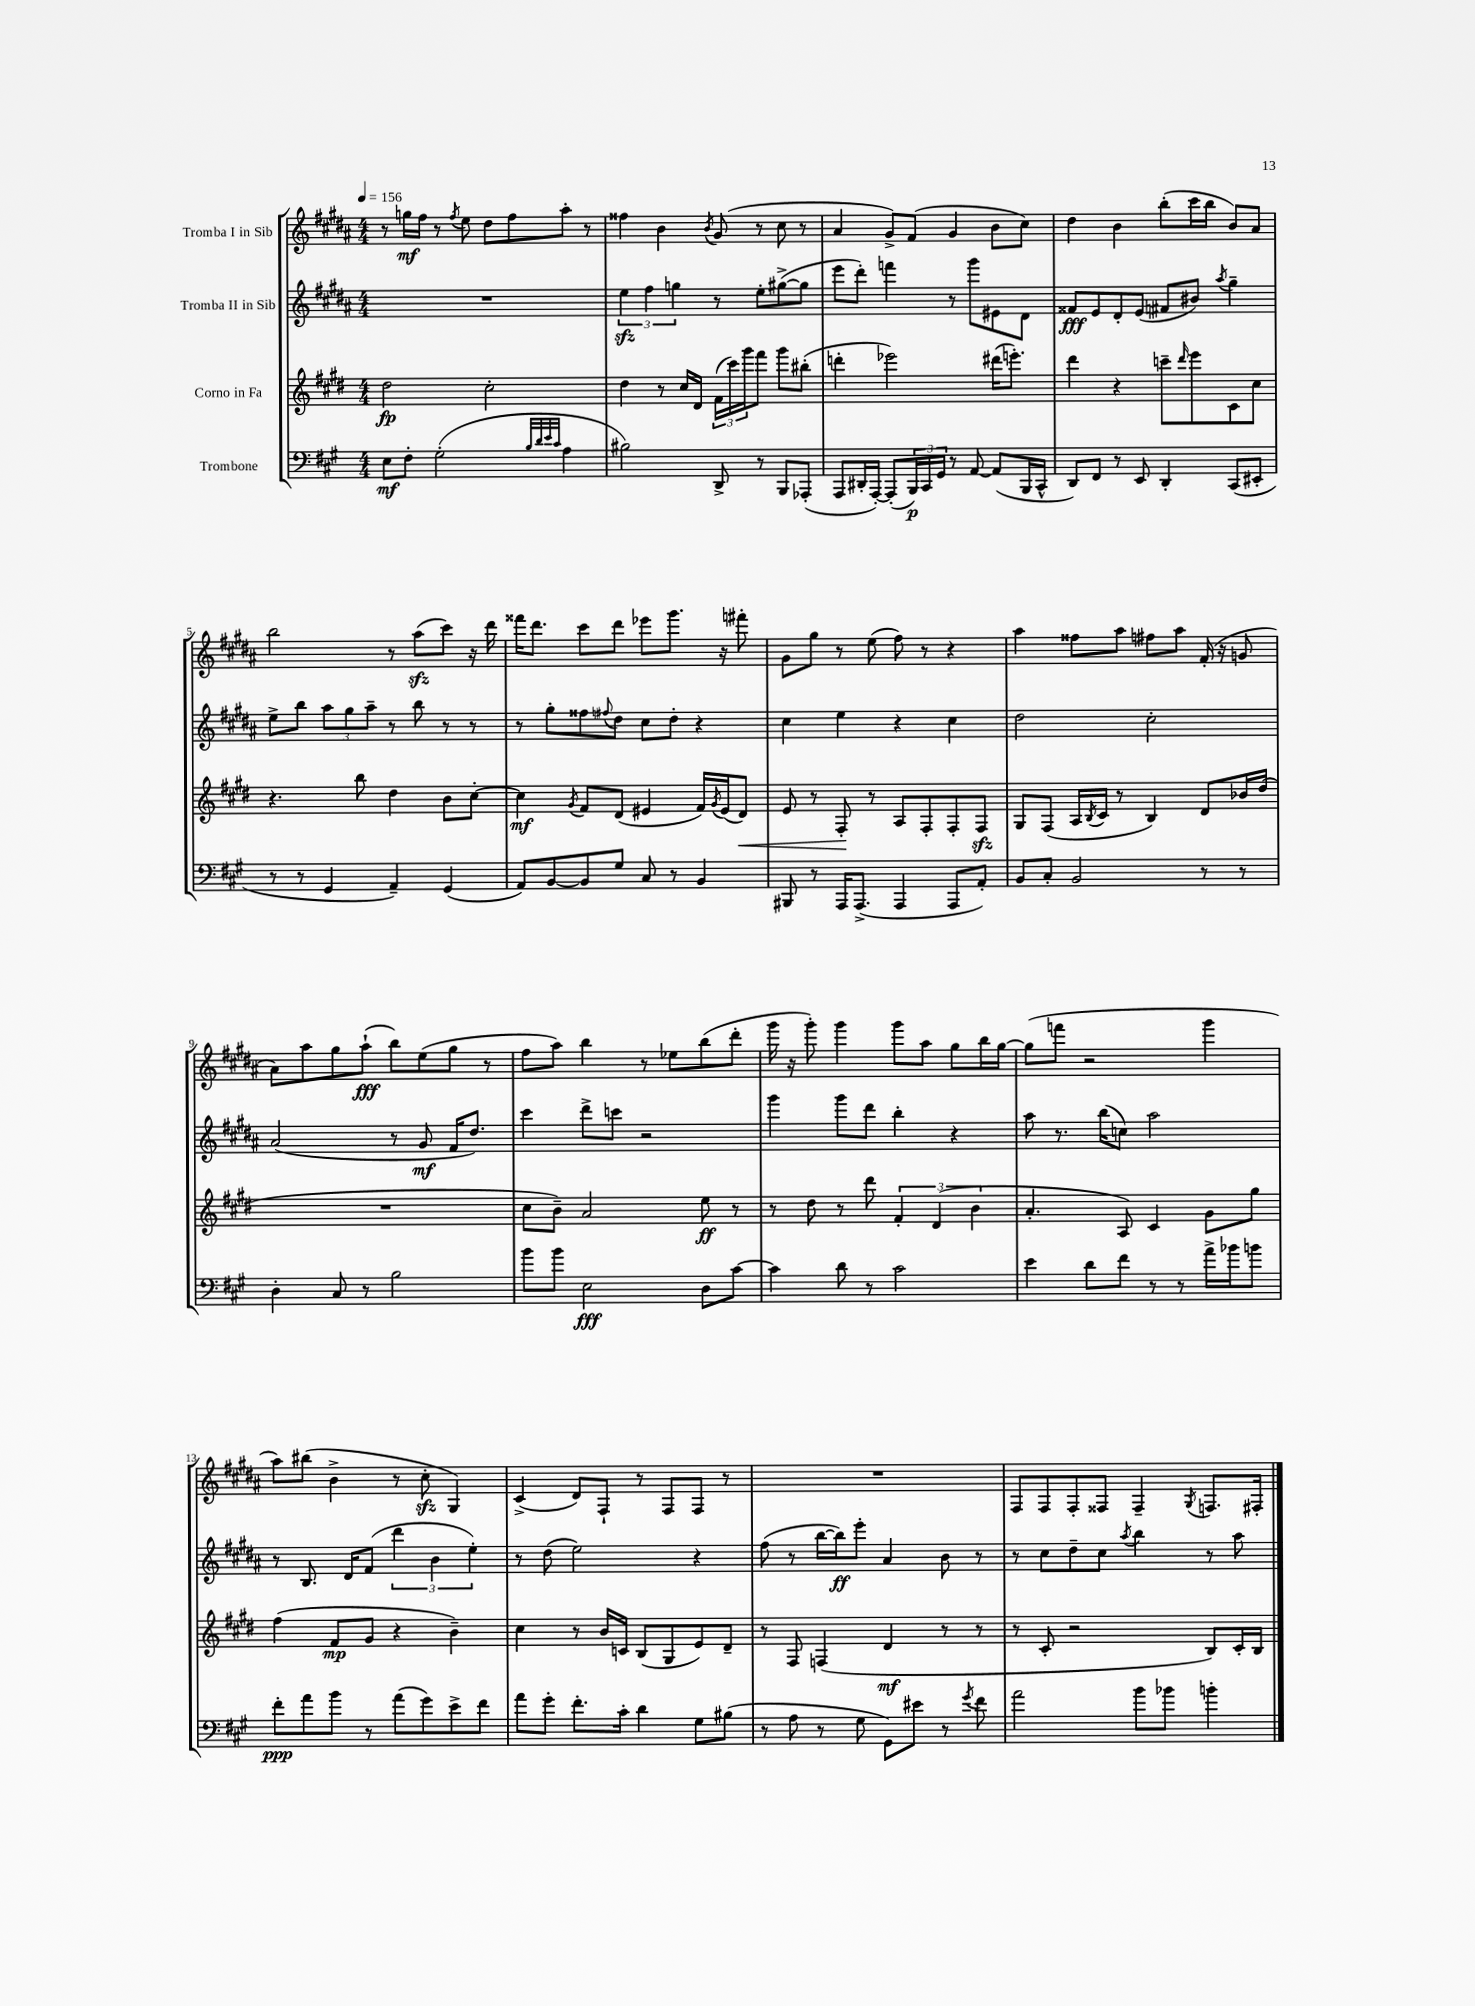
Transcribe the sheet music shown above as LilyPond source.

<<
\new StaffGroup <<
\new Staff = "s0" \with { instrumentName = "Tromba I in Sib" } {
    \clef treble \key b \major \numericTimeSignature \time 4/4 \tempo 4 = 156
    r8 g''16\mf fis''16 r8 \acciaccatura { fis''8 } e''8 dis''8 fis''8 ais''8-. r8 |
    fisis''4 b'4 \acciaccatura { b'8 } gis'8( r8 cis''8 r8 |
    ais'4 gis'8->) fis'8( gis'4 b'8 cis''8) |
    dis''4 b'4 b''8-.( cis'''16 b''16 b'8) ais'8 |
    b''2 r8 ais''8\sfz( cis'''8) r16 dis'''16 |
    fisis'''16 dis'''8. cis'''8 dis'''8 ees'''8 gis'''8. r16 fis'''8-. |
    gis'8 gis''8 r8 e''8( fis''8) r8 r4 |
    ais''4 fisis''8 ais''8 fis''8 ais''8 fis'16-.( r16 g'8 |
    ais'8) ais''8 gis''8 ais''8-!\fff( b''8) e''8( gis''8 r8 |
    fis''8 ais''8) b''4 r8 ees''8 b''8( dis'''8-. |
    gis'''16 r16 gis'''8-.) gis'''4 gis'''8 ais''8 gis''8 b''16 gis''16~ |
    gis''8( f'''8 r2 gis'''4 |
    ais''8) bis''8( b'4-> r8 cis''8-.\sfz gis4) |
    cis'4->( dis'8) fis8-! r8 fis8 fis8 r8 |
    R1 |
    fis8 fis8 fis8-. fisis8 fisis4-- \acciaccatura { gis8 } f8. fis16-. \bar "|." |
}
\new Staff = "s1" \with { instrumentName = "Tromba II in Sib" } {
    \clef treble \key b \major \numericTimeSignature \time 4/4
    R1 |
    \tuplet 3/2 { e''4\sfz fis''4 g''4 } r8 e''8-. gis''8~->( gis''8 |
    e'''8 dis'''8-.) f'''4 r8 gis'''8 eis'8 dis'8 |
    fisis'8\fff e'8 dis'8-. e'8( fis'8 bis'8) \acciaccatura { ais''8 } gis''4-- |
    e''8-> b''8 \tuplet 3/2 { ais''8 gis''8 ais''8-- } r8 b''8 r8 r8 |
    r8 gis''8-. fisis''8 \appoggiatura { fis''8 } dis''8 cis''8 dis''8-. r4 |
    cis''4 e''4 r4 cis''4 |
    dis''2 cis''2-. |
    ais'2( r8 gis'8\mf fis'16 dis''8.) |
    cis'''4 dis'''8-> c'''8 r2 |
    gis'''4 gis'''8 dis'''8 b''4-. r4 |
    ais''8 r8. b''16( c''8) ais''2 |
    r8 b8. dis'16 fis'8( \tuplet 3/2 { dis'''4 b'4 e''4-.) } |
    r8 dis''8( e''2) r4 |
    fis''8( r8 b''16~ b''16\ff) e'''8-. ais'4 b'8 r8 |
    r8 cis''8 dis''8-- cis''8 \acciaccatura { ais''8 } b''4 r8 ais''8 \bar "|." |
}
\new Staff = "s2" \with { instrumentName = "Corno in Fa" } {
    \clef treble \key e \major \numericTimeSignature \time 4/4
    dis''2\fp cis''2-. |
    dis''4 r8 cis''16 dis'16 \tuplet 3/2 { fis'16( cis'''16) gis'''16 } fis'''8 gis'''8 bis''8-.( |
    d'''4-. ees'''2) dis'''16( e'''8.-.) |
    dis'''4 r4 c'''8-- \grace { dis'''16 } e'''8 cis'8 cis''8 |
    r4. b''8 dis''4 b'8 cis''8~-. |
    cis''4\mf \acciaccatura { gis'8 } fis'8 dis'8( eis'4 fis'16) \acciaccatura { gis'8 } eis'16( dis'8\<) |
    e'8 r8 fis8-.\! r8 a8 fis8-. fis8-. fis8\sfz |
    gis8 fis8( a16 \acciaccatura { b8 } cis'16 r8 b4) dis'8 bes'16 dis''16( |
    R1 |
    cis''8 b'8--) a'2 e''8\ff r8 |
    r8 dis''8 r8 dis'''8 \tuplet 3/2 { fis'4-. dis'4( b'4 } |
    a'4.-. a8) cis'4 gis'8 gis''8 |
    fis''4( fis'8\mp gis'8 r4 b'4--) |
    cis''4 r8 b'16 c'16 b8( gis8 e'8) dis'8-- |
    r8 fis8 f4( dis'4\mf r8 r8 |
    r8 cis'8-. r2 b8) cis'16-. b16 \bar "|." |
}
\new Staff = "s3" \with { instrumentName = "Trombone" } {
    \clef bass \key a \major \numericTimeSignature \time 4/4
    e8\mf fis8-. gis2-.( \grace { b32 d'32 e'32 cis'32 } a4 |
    bis2) d,8-> r8 b,,8 aes,,8-.( |
    a,,8 dis,16-. a,,16~-.) a,,8-.( \tuplet 3/2 { b,,16\p) cis,16 gis,16 } r8 a,8~ a,8( b,,16 cis,16-^ |
    d,8) fis,8 r8 e,8 d,4-. cis,8( eis,8-. |
    r8 r8 gis,4 a,4--) gis,4( |
    a,8) b,8~ b,8 gis8 cis8 r8 b,4 |
    bis,,8 r8 a,,16 a,,8.->( a,,4 a,,8 a,8-.) |
    b,8 cis8-. b,2 r8 r8 |
    d4-. cis8 r8 b2 |
    b'8 b'8 e2\fff d8 cis'8~ |
    cis'4 d'8 r8 cis'2 |
    e'4 d'8 fis'8 r8 r8 a'16-> bes'16 b'8 |
    fis'8-.\ppp a'8 b'8 r8 a'8( gis'8) e'8-> fis'8 |
    a'8 gis'8-. fis'8.-. cis'16-. d'4 gis8 bis8( |
    r8 a8 r8 gis8 gis,8) eis'8 r8 \acciaccatura { gis'8 } fis'8 |
    a'2 b'8 bes'8 b'4-. \bar "|." |
}
>>
>>
